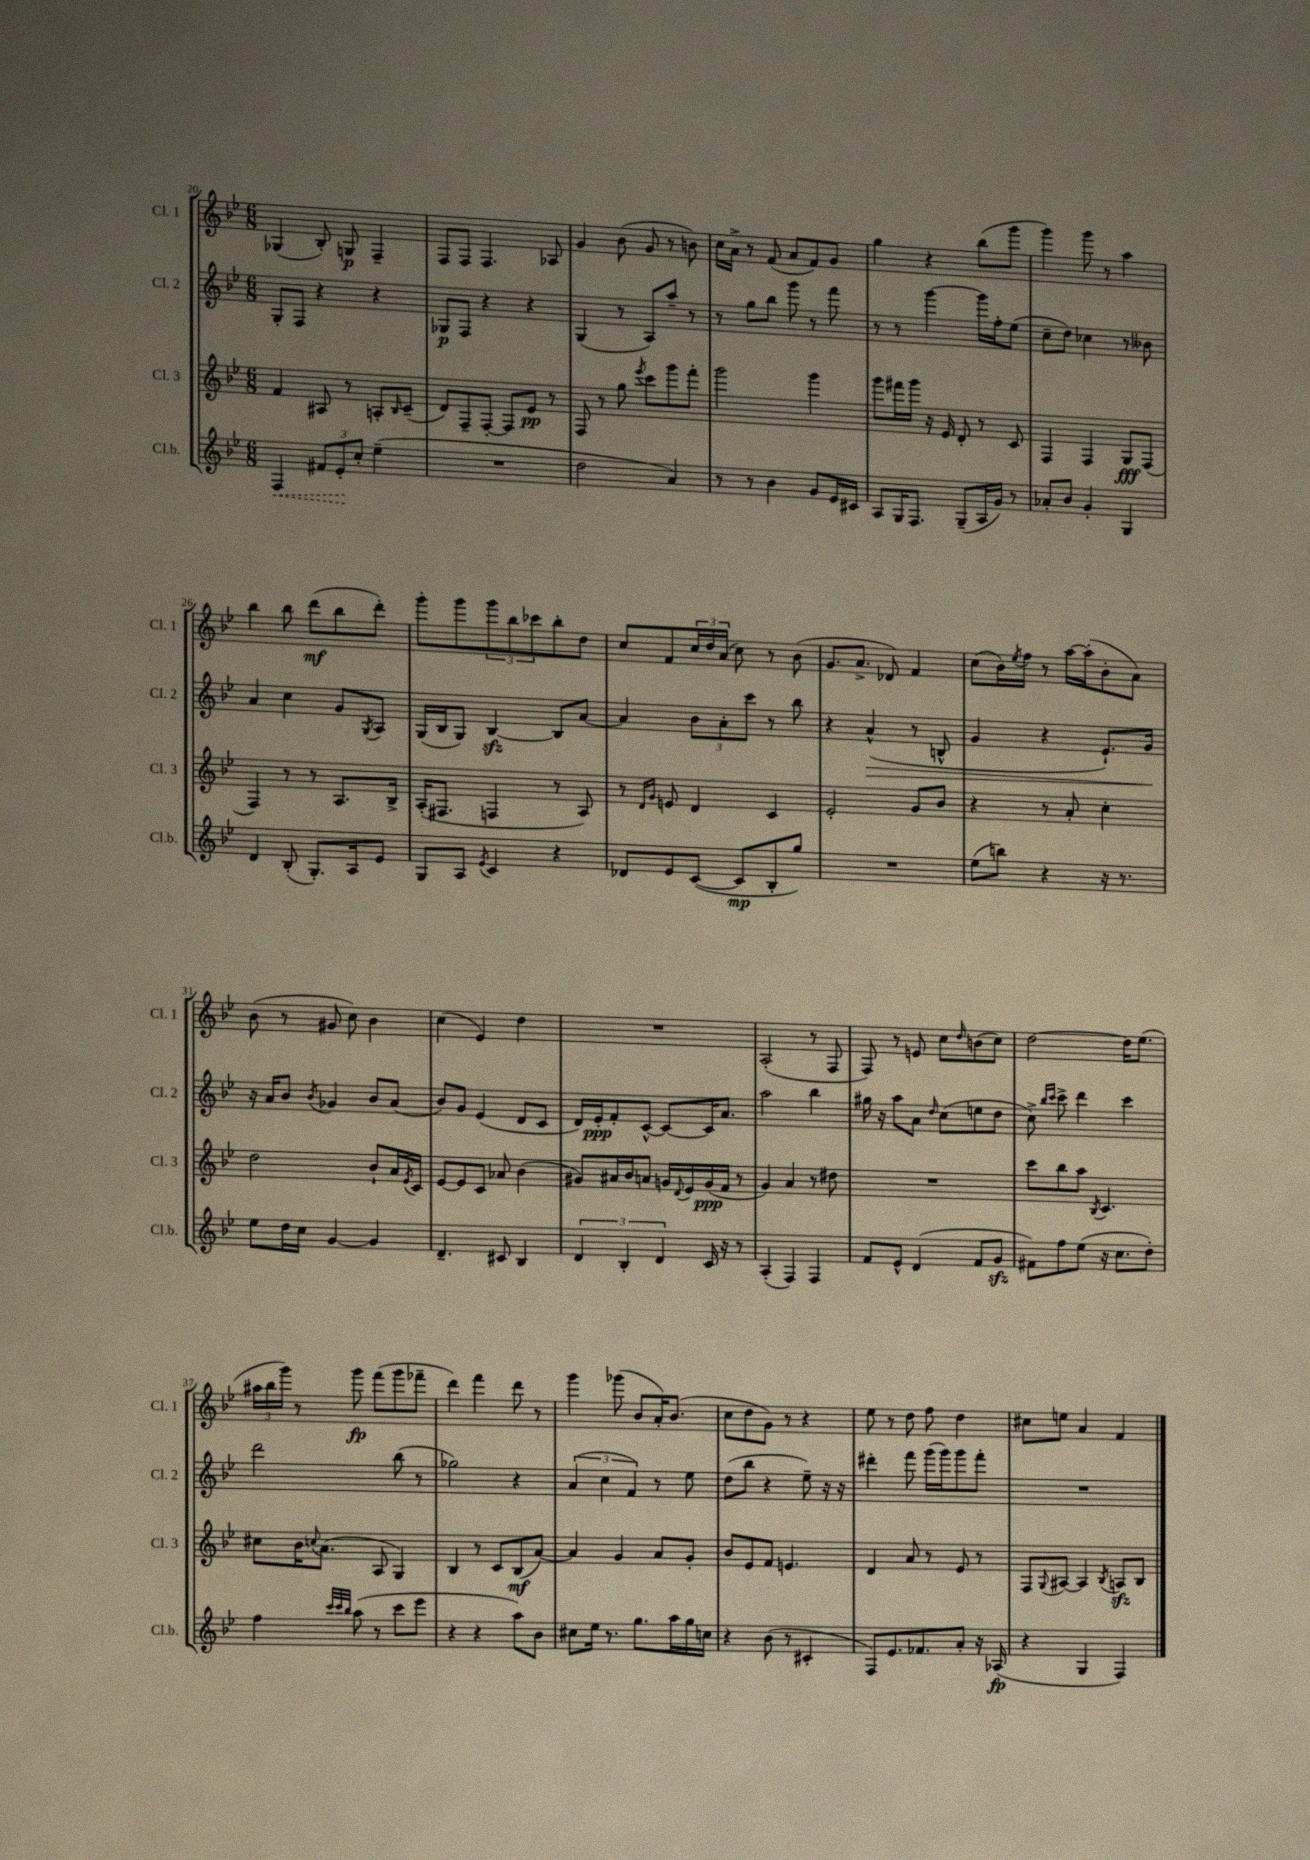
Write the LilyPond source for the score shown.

<<
\new StaffGroup <<
\new Staff = "s0" \with { instrumentName = "Cl. 1" shortInstrumentName = "Cl. 1" } {
    \clef treble \key bes \major \numericTimeSignature \time 6/8
    ges4( bes8-.) g8\p f4-- |
    f8 f8 f4. aes8 |
    g'4 bes'8( g'8 r8 b'8) |
    c''16 a'16-> r8 f'8( a'8 f'8) g'8 |
    g''4 r4 bes''8( g'''8 |
    g'''4) g'''8 r8 a''4 |
    bes''4 bes''8 d'''8\mf( bes''8 d'''8-.) |
    g'''8-. g'''8 \tuplet 3/2 { g'''8 bes''8 ces'''8 } bes''8-. d''8 |
    c''8 f'8 \tuplet 3/2 { c''16 d''16 a'16( } c''8) r8 bes'8( |
    g'8. a'8.-> des'8) f'4 |
    c''8( bes'16) \acciaccatura { ees''8 } f''16 r8 a''16~ a''16-.( bes'8-. a'8) |
    bes'8( r8 gis'8 c''8) bes'4 |
    c''4( ees'4) d''4 |
    R2. |
    a2-.( r8 f8 |
    f8) r8 e'8 c''8 \grace { d''16 } b'8( c''8) |
    d''2~ d''16 ees''8.( |
    \tuplet 3/2 { ais''16 bes''16 g'''16) } r8 g'''8\fp f'''8( g'''8 fes'''8-- |
    d'''4) f'''4 d'''8 r8 |
    g'''4 ges'''8( bes'8 a'16-.) bes'8.( |
    c''8 d''8 g'8) r8 r4 |
    ees''8 r8 d''8 f''8 d''4 |
    cis''8 e''8 a'4 f'4 \bar "|." |
}
\new Staff = "s1" \with { instrumentName = "Cl. 2" shortInstrumentName = "Cl. 2" } {
    \clef treble \key bes \major \numericTimeSignature \time 6/8
    g8-. f8 r4 r4 |
    ges8\p f8 r4 r4 |
    g4( r8 a8) a''8-- r8 |
    r8 g''8 bes''8 g'''8 r8 f'''8 |
    r8 r8 g'''4~ g'''16 f''16-. ees''8( |
    c''8-- d''8) ces''4 r8 beses'8 |
    a'4 c''4 g'8 \acciaccatura { g8 } a8 |
    g16( bes16 g8) bes4~\sfz bes8 a'8~ |
    a'4 \tuplet 3/2 { bes'8 a'8-. c'''8 } r8 bes''8 |
    r4 a'4-^\>( r8 b8-^ |
    g'4 r4 ees'8.-!) g'16\! |
    r16 a'16 bes'8 \acciaccatura { bes'8 } ges'4 bes'8 a'8( |
    bes'8) g'8 ees'4( d'8 c'8 |
    d'16) ees'16-.\ppp f'8-. c'8~-^ c'8~ c'16 a'8. |
    a''2 bes''4 |
    gis''16 r16 a''8 a'8 \grace { d''16 } c''8( e''8 d''8 |
    c''8->) \grace { bes''16 c'''16 } c'''8-> d'''4 c'''4 |
    d'''2 bes''8( r8 |
    ges''2) r4 |
    \tuplet 3/2 { a'4( c''4 f'4) } r8 ees''8 |
    d''8( bes''8 r4 ees''8--) r16 r16 |
    dis'''4-. f'''8 g'''16( g'''16) g'''8 f'''8-. |
    R2. \bar "|." |
}
\new Staff = "s2" \with { instrumentName = "Cl. 3" shortInstrumentName = "Cl. 3" } {
    \clef treble \key bes \major \numericTimeSignature \time 6/8
    f'4 ais8 r8 a8-. \grace { bes16 } c'8--( |
    d'8) f8-- f8~-. f8 ees'8\pp r8 |
    f8 r8 g''8 \acciaccatura { ees'''8 } c'''8 g'''8 f'''8-. |
    g'''2 g'''4 |
    g'''8 fis'''16 g'''16 r16 ees'16 d'8-. r8 c'8 |
    f4 f4 g8\fff f8( |
    f4) r8 r8 a8. bes16-> |
    a16-.( fis8. f4 r8 a8) |
    r8 \grace { d'16 g'16 } e'8 d'4 c'4 |
    ees'2-. g'8 bes'8 |
    r4 r8 a'8-. c''4-. |
    d''2 bes'8-! a'16 \acciaccatura { ees'8 } c'16 |
    ees'8~ ees'8 c'8 aes'8 bes'4( |
    gis'8) ais'16 bes'16 a'8 g'16 \appoggiatura { d'8 } ees'16 g'16\ppp( f'16 r8 |
    g'4) a'4 r8 dis''8 |
    R2. |
    c'''8 bes''8 a''8 \acciaccatura { bes8 } c'4. |
    cis''8 bes'16 \appoggiatura { c''8 } a'8.( a8 g4) |
    bes4 r8 c'8 bes8\mf( a'8~) |
    a'4 g'4 a'8 g'8-. |
    bes'8 ees'8 f'8 e'4. |
    d'4 a'8 r8 ees'8 r8 |
    f8 \appoggiatura { g8 } ais8~ ais4 \acciaccatura { bes8 } a8\sfz bes8 \bar "|." |
}
\new Staff = "s3" \with { instrumentName = "Cl.b." shortInstrumentName = "Cl.b." } {
    \clef treble \key bes \major \numericTimeSignature \time 6/8
    \once \override Hairpin.style = #'dashed-line f4\< \tuplet 3/2 { fis'8 ees'8-.\! c''8-. } ees''4--( |
    R2. |
    d''2 a'4) |
    r8 r8 bes'4 g'8 ees'16 cis'16 |
    a8 g16 f8. g8--( a16 g'16) r8 |
    aes'8-. bes'8 g'4-. g4 |
    d'4 bes8-.( g8.-.) a16 ees'8 |
    g8 a8 \acciaccatura { ees'8 } c'4 r4 |
    des'8 ees'8 c'8~( c'8\mp bes8-. g''8) |
    R2. |
    ees''8( b''8) r4 r16 r8. |
    ees''8 d''16 c''16 g'4~ g'4 |
    d'4.-- cis'8 bes4 |
    \tuplet 3/2 { d'4 bes4-. d'4 } c'16 r16 r8 |
    a4-.( f4) f4 |
    f'8 ees'8-^ d'4( f'8 g'8\sfz |
    fis'8) f''8 ees''8( r16 c''8. d''8-.) |
    f''4 \grace { c'''32 c'''32 bes''32 } a''8( r8 c'''8 ees'''8 |
    r4 r4 a''8) bes'8 |
    cis''8 ees''16 r8. g''8. a''16 g''16 c''16 |
    r4 bes'8( r8 cis'4-. |
    f8) ees'8. fes'8. a'8-. r16 aes16\fp( |
    r4 g4 f4) \bar "|." |
}
>>
>>
\layout { \context { \Score currentBarNumber = #20 } }
